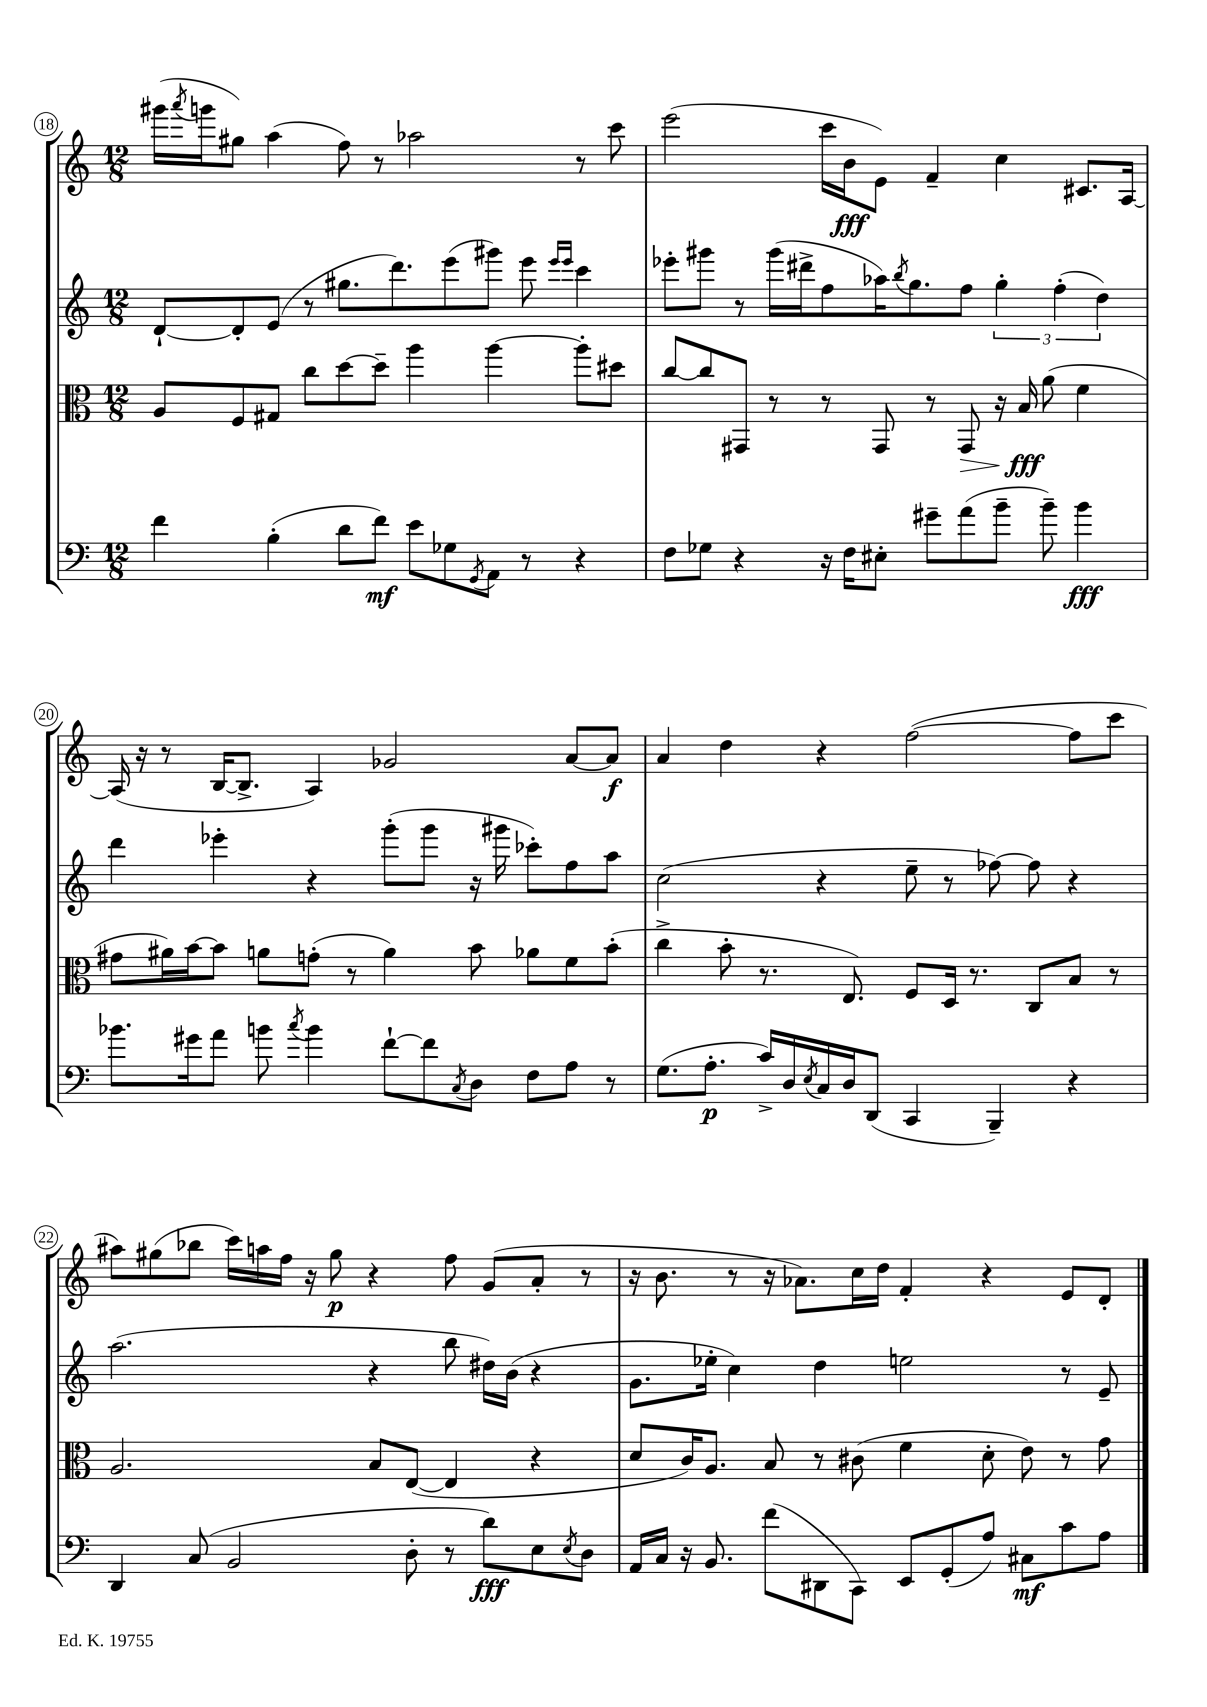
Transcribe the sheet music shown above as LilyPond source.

<<
\new StaffGroup <<
\new Staff = "s0" {
    \clef treble \key c \major \numericTimeSignature \time 12/8
    gis'''16( \acciaccatura { a'''8 } g'''16 gis''8) a''4( f''8) r8 aes''2 r8 c'''8 |
    e'''2( c'''16 b'16\fff e'8) f'4-- c''4 cis'8. a16~ |
    a16( r16 r8 b16~ b8.-> a4) ges'2 a'8~ a'8\f |
    a'4 d''4 r4 f''2~( f''8 c'''8 |
    ais''8) gis''8( bes''8 c'''16) a''16 f''16 r16 gis''8\p r4 f''8 g'8( a'8-. r8 |
    r16 b'8. r8 r16 aes'8.) c''16 d''16 f'4-. r4 e'8 d'8-. \bar "|." |
}
\new Staff = "s1" {
    \clef treble \key c \major \numericTimeSignature \time 12/8
    d'8~-! d'8-. e'8( r8 gis''8. d'''8.) e'''8( gis'''8) e'''8 \grace { e'''16 e'''16 } c'''4 |
    ees'''8-. gis'''8 r8 gis'''16( dis'''16-> f''8 aes''16) \acciaccatura { b''8 } g''8. f''8 \tuplet 3/2 { g''4-. f''4-.( d''4) } |
    d'''4 ees'''4-. r4 g'''8-.( g'''8 r16 gis'''16 ces'''8-.) f''8 a''8 |
    c''2( r4 e''8-- r8 fes''8~) fes''8 r4 |
    a''2.( r4 b''8 dis''16) b'16( r4 |
    g'8. ees''16-. c''4) d''4 e''2 r8 e'8-- \bar "|." |
}
\new Staff = "s2" {
    \clef alto \key c \major \numericTimeSignature \time 12/8
    a8 f8 gis8 c''8 d''8~ d''8-- a''4 a''4~ a''8-. dis''8 |
    c''8~ c''8 gis,8 r8 r8 gis,8 r8 gis,8\> r16 b16\fff\! a'8( f'4 |
    gis'8 ais'16) b'16~ b'8 a'8 g'8-.( r8 a'4) b'8 aes'8 f'8 b'8-.( |
    c''4-> b'8-. r8. e8.) f8 d16 r8. c8 b8 r8 |
    a2. b8 e8~( e4 r4 |
    d'8 c'16) a8. b8 r8 cis'8( f'4 d'8-. e'8) r8 g'8 \bar "|." |
}
\new Staff = "s3" {
    \clef bass \key c \major \numericTimeSignature \time 12/8
    f'4 b4-.( d'8 f'8\mf) e'8 ges8 \acciaccatura { g,8 } a,8 r8 r4 |
    f8 ges8 r4 r16 f16 eis8-. gis'8-- a'8( b'8-- b'8--) b'4\fff |
    bes'8. gis'16 a'8 b'8 \acciaccatura { c''8 } b'4 f'8~-! f'8 \acciaccatura { c8 } d8 f8 a8 r8 |
    g8.( a8.-.\p c'16->) d16 \acciaccatura { e8 } c16 d16 d,8( c,4 b,,4--) r4 |
    d,4 c8( b,2 d8-. r8 d'8\fff) e8 \acciaccatura { e8 } d8 |
    a,16 c16 r16 b,8. f'8( dis,8 c,8) e,8 g,8-.( a8) cis8\mf c'8 a8 \bar "|." |
}
>>
>>
\layout { \context { \Score currentBarNumber = #18 \override BarNumber.stencil = #(make-stencil-circler 0.1 0.3 ly:text-interface::print) } }
